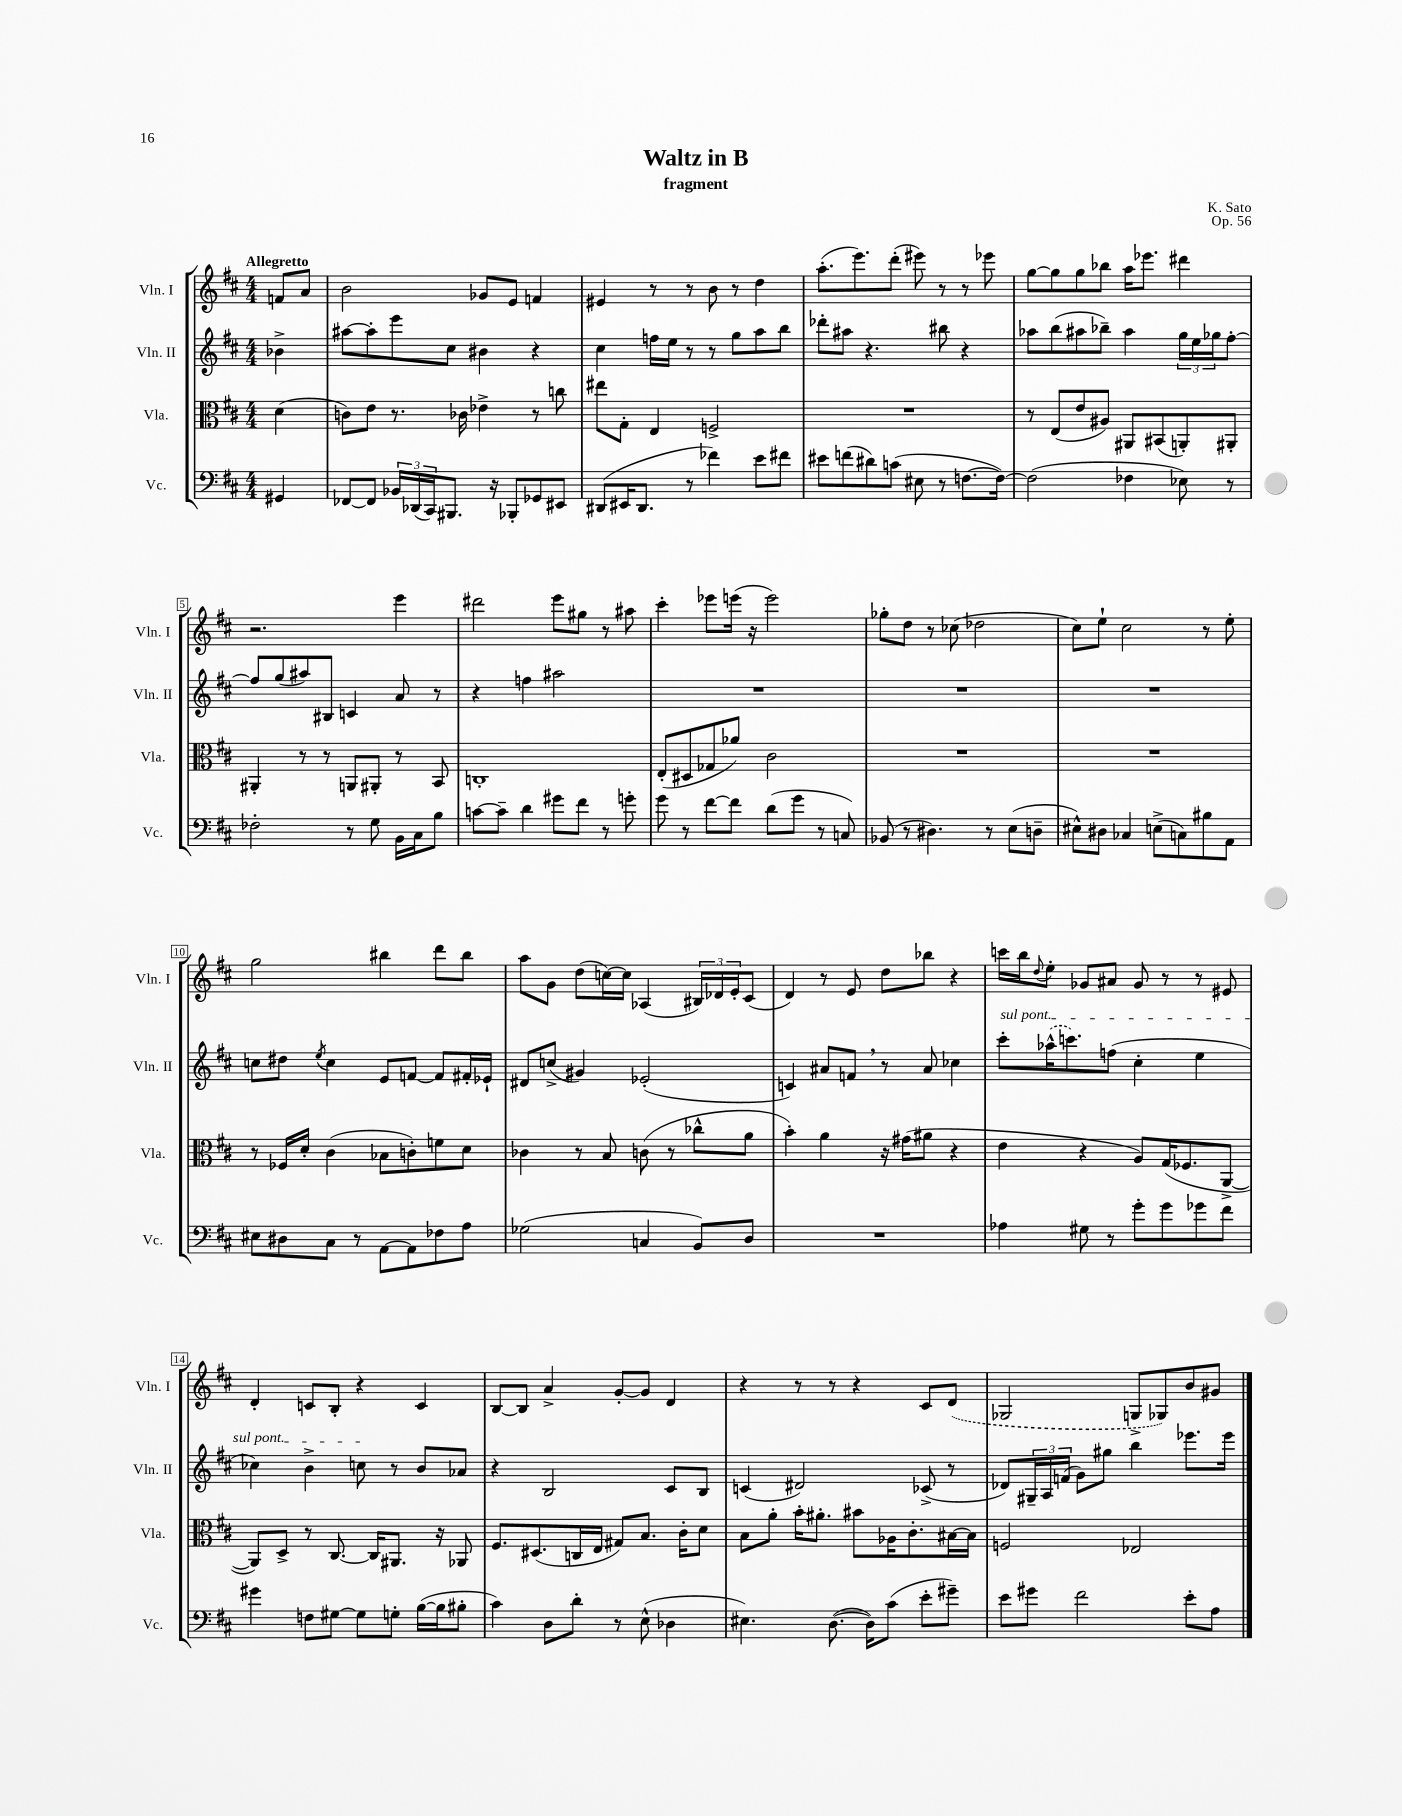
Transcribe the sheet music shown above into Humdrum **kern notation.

**kern	**kern	**kern	**kern
*staff4	*staff3	*staff2	*staff1
*clefF4	*clefC3	*clefG2	*clefG2
*k[f#c#]	*k[f#c#]	*k[f#c#]	*k[f#c#]
*M4/4	*M4/4	*M4/4	*M4/4
4GG#/	(4d\	4b-^\	8f/L
.	.	.	8a/J
=	=	=	=
[8FF-/L	8c\L)	[8aa#\L	2b\
8FF-/]J	8e\J	8aa#'\]	.
24BB-/LL	8.r	8eee\	.
(24DD-/	.	.	.
24CC#/J)	.	.	.
8.BBB#/J	.	8cc#\J	.
.	16c-\	.	.
.	4e-^\	4b#\	8g-/L
16r	.	.	.
8BBB-'/L	.	.	8e/J
8GG-/	8r	4r	4f/
8EE#/J	8cc\	.	.
=	=	=	=
(8DD#/L	8ee#\L	4cc#\	4e#/
16EE#/K	8G'\J	.	.
8.DD#/J	.	.	.
.	4E/	16ff\LL	8r
.	.	16ee\JJ	.
8r	.	8r	8r
4f-\)	2F^/	8r	8b\
.	.	8gg\L	8r
8e\L	.	8aa\	4dd\
8f#\J	.	8bb\J	.
=	=	=	=
8e#\L	1r	8ddd-'\L	(8.aa'\L
(8f\	.	8aa#\J	.
.	.	.	8.eee\)
8d#\)	.	4.r	.
(8c\J	.	.	(8ddd'\J
8E#\	.	.	8eee#\)
8r	.	8bb#\	8r
[8.F\L	.	4r	8r
.	.	.	8eee-\
16F\_Jk)	.	.	.
=	=	=	=
(2F\]	8r	8aa-\L	[8gg\L
.	(8E/L	(8bb\	8gg\]
.	8e/	8aa#\	8gg\
.	8A#/J)	8bb-~\J)	8bb-\J
4F-\	8AA#/L	4aa#\	16aa\LK
.	.	.	8.eee-\J
.	(8BB#/	.	.
8E-\)	8AA'/)	24gg\LL	4ddd#\
.	.	24ee\	.
.	.	24gg-\J	.
8r	8AA#'/J	[8ff#'\J	.
=	=	=	=
2F-'\	4AA#'/	8ff#/]L	2.r
.	.	(8gg/	.
.	8r	8aa#/)	.
.	8r	8B#/J	.
8r	8AA/L	4c/	.
8G\	8AA#'/J	.	.
16BB\LL	8r	8a/	4eee\
16C#\J	.	.	.
8B\J	8BB/	8r	.
=	=	=	=
[8c\L	1C'	4r	2ddd#\
8c~\]J	.	.	.
4d\	.	4ff\	.
8g#\L	.	2aa#\	8eee\L
8f#\J	.	.	8gg#\J
8r	.	.	8r
8g'\	.	.	8aa#\
=	=	=	=
8g\	(8E'/L	1r	4ccc#'\
8r	8D#/	.	.
[8f#\L	8G-/	.	8eee-\L
8f#\]J	8a-/J)	.	(16eee\Jk
.	.	.	16r
(8d\L	2c#\	.	2eee\)
8g\J	.	.	.
8r	.	.	.
8C/)	.	.	.
=	=	=	=
(8BB-/	1r	1r	8gg-'\L
8r	.	.	8dd\J
4.D#\)	.	.	8r
.	.	.	(8cc-\
.	.	.	2dd-\
8r	.	.	.
(8E\L	.	.	.
8D~\J	.	.	.
=	=	=	=
8E#^^\L)	1r	1r	8cc#\L)
8D#\J	.	.	8ee`\J
4C-/	.	.	2cc#\
(8E^\L	.	.	.
8C\)	.	.	.
8B#\	.	.	8r
8AA\J	.	.	8ee'\
=	=	=	=
8E#\L	8r	8cc\L	2gg\
8D#\	16F-/LL	8dd#\J	.
.	16d'/JJ	.	.
.	.	8qee/	.
8C#\J	(4c#\	4cc\	.
8r	.	.	.
[8AA\L	8B-\L	8e/L	4bb#\
8AA\]	8c'\)	[8f/J	.
8F-\	8f\	8f/]L	8ddd\L
8A\J	8d\J	16f#'/L	8bb#\J
.	.	16e-`/JJ	.
=	=	=	=
(2G-\	4c-\	8d#/L	8aa\L
.	.	(8cc^/J	8g\J
.	8r	4g#/)	(8dd\L
.	8B/	.	[16cc\L)
.	.	.	16cc\]JJ
4C/	(8c\	(2e-'/	(4A-/
.	8r	.	.
8BB/L)	8cc-^^\L	.	24B#/LL)
.	.	.	24d-/
.	.	.	24e'/J
8D/J	8a\J	.	(8c#/J
=	=	=	=
1r	4b'\)	4c/)	4d/)
.	4a\	8a#/L	8r
.	.	8f/J	8e/
.	16r	8r	8dd\L
.	(16g#\LK	.	.
.	8a#\J	8a#/	8bb-\J
.	4r	4cc-\	4r
=	=	=	=
4A-\	4e\	8ccc#'\L	16ccc\LL
.	.	.	16bb\J
.	.	.	8qqdd/
.	.	(16aa-^^\K	8ee'\J
.	.	8.ccc\)	.
8G#\	4r	.	8g-/L
8r	.	(8ff\J	8a#/J
8g'\L	8A/L)	4cc#'\	8g-/
8g\	(16G/K	.	8r
.	8.F-/	.	.
8g-\	.	4ee\	8r
8f#\J	[8AA^/J	.	8e#/
=	=	=	=
4g#\	8AA/]L)	4cc-\)	4d'/
.	8D^/J	.	.
8F\L	8r	4b^\	8c/L
[8G#\J	[8.C#/	.	8B'/J
8G#\]L	.	8cc\	4r
.	16C#/]LK	.	.
8G'\J	8.AA#/J	8r	.
([16B\LL	.	8b/L	4c/
16B\]J	16r	.	.
8B#'\J	8AA-/	8a-/J	.
=	=	=	=
4c#\)	8.F#/L	4r	[8B/L
.	.	.	8B/]J
.	(8.D#/	.	.
8D\L	.	2B/	4a^/
8d'\J	16C/L	.	.
.	16E/JJ	.	.
8r	8G#/L)	.	[8g'/L
(8E^^\	8.B/J	.	8g/]J
4D-\	.	8c#/L	4d/
.	16c#'\LK	.	.
.	8d\J	8B/J	.
=	=	=	=
4.E#\)	8B\L	(4c/	4r
.	8a'\J	.	.
.	16b'\LK	2d#/)	8r
.	8.a#'\J	.	.
([8.D\	.	.	8r
.	8b#\L	.	4r
16D\]LK)	.	.	.
(8c#\J	16A-\K	.	.
.	8.c#'\	.	.
8e'\L	.	(8c-^/	8c#/L
8g#~\J)	[16B#\L	8r	(8d/J
.	16B#\]JJ	.	.
=	=	=	=
8e\L	2F/	8d-/L)	2G-/
8g#\J	.	24G#~/L	.
.	.	24A/	.
.	.	(24f/JJ	.
2f#\	.	8g\L)	.
.	.	8gg#\J	.
.	2E-/	4bb\	8G^/L
.	.	.	8G-/)
8e'\L	.	8.eee-\L	8b/
8A\J	.	.	8g#/J
.	.	16eee-\Jk	.
==	==	==	==
*-	*-	*-	*-
